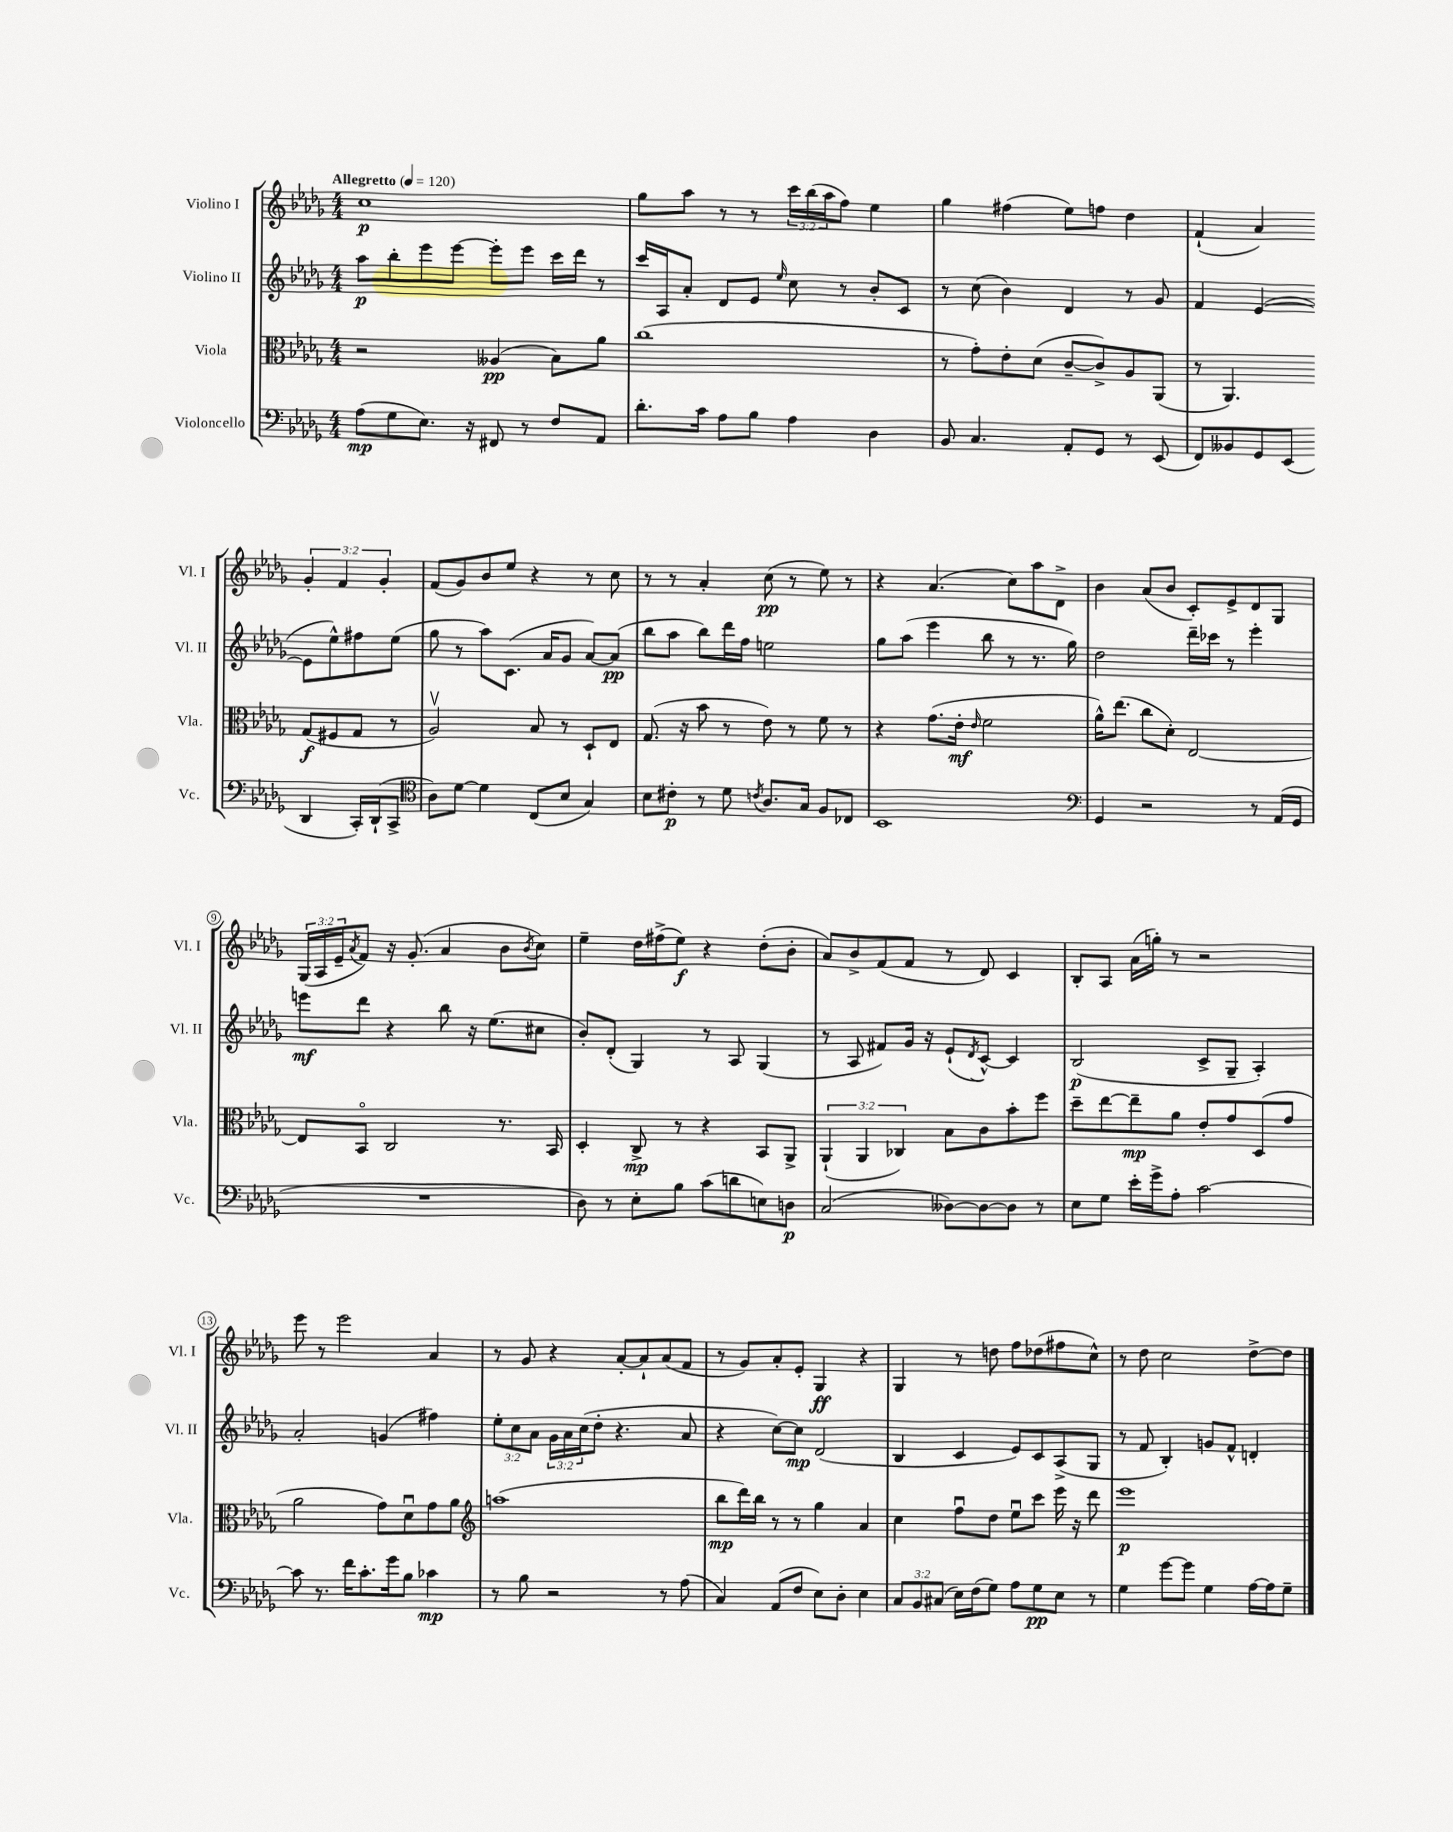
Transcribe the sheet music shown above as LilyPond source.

<<
\new StaffGroup <<
\new Staff = "s0" \with { instrumentName = "Violino I" shortInstrumentName = "Vl. I" } {
    \clef treble \key des \major \numericTimeSignature \time 4/4 \override Staff.TupletNumber.text = #tuplet-number::calc-fraction-text \tempo "Allegretto" 4 = 120
    c''1\p |
    ges''8 aes''8 r8 r8 \tuplet 3/2 { c'''16 bes''16( aes''16 } f''8) ees''4 |
    ges''4 fis''4( ees''8) f''8 des''4 |
    f'4-!( aes'4) \tuplet 3/2 { ges'4-. f'4 ges'4-. } |
    f'8( ges'8) bes'8 ees''8 r4 r8 c''8 |
    r8 r8 aes'4-. c''8\pp( r8 ees''8) r8 |
    r4 aes'4.( c''8) aes''8 des'8-> |
    bes'4 aes'8( bes'8 c'8-.) ees'8-> des'8 ges8 |
    \tuplet 3/2 { ges16( aes16 ees'16-- } \acciaccatura { aes'8 } f'8) r16 ges'8.-.( aes'4 bes'8 \acciaccatura { bes'8 } c''8) |
    ees''4-- des''16 fis''16->( ees''8\f) r4 des''8-.( bes'8-. |
    aes'8) bes'8-> f'8( f'8 r8 des'8) c'4 |
    bes8-. aes8 aes'16( g''16-.) r8 r2 |
    ees'''8 r8 ees'''2 aes'4 |
    r8 ges'8 r4 aes'8~-. aes'8-! aes'8( f'8 |
    r8 ges'8) aes'8-. ees'8-. ges4\ff r4 |
    ges4 r8 d''8 f''8 des''8( fis''8 c''8-^) |
    r8 des''8 c''2 des''8~-> des''8 \bar "|." |
}
\new Staff = "s1" \with { instrumentName = "Violino II" shortInstrumentName = "Vl. II" } {
    \clef treble \key des \major \numericTimeSignature \time 4/4 \override Staff.TupletNumber.text = #tuplet-number::calc-fraction-text
    aes''8\p bes''8-. ees'''8 ees'''8~ ees'''8-. ees'''8 c'''16 des'''16 r8 |
    c'''16 aes16 aes'8-. des'8 ees'8 \grace { ees''16 } c''8 r8 bes'8-. c'8 |
    r8 c''8( bes'4) des'4 r8 ges'8 |
    f'4 ees'4~( ees'8 ees''8-^) fis''8 ees''8( |
    ges''8 r8 aes''8) c'8.( aes'16 ges'8 aes'8~) aes'8\pp( |
    bes''8 aes''8 bes''8) des'''16 f''16 e''2 |
    ges''8 aes''8( ees'''4 bes''8 r8 r8. ges''16) |
    des''2 des'''16-- ces'''16 r8 ees'''4-. |
    e'''8\mf des'''8 r4 bes''8 r16 ees''8.( cis''8 |
    bes'8-.) des'8-.( ges4) r8 aes8 ges4( |
    r8 aes8 fis'8) ges'16 r16 ees'8-!( \acciaccatura { des'8 } c'8~-^) c'4 |
    bes2\p( c'8-> ges8-- aes4-.) |
    aes'2-. g'4( fis''4) |
    \tuplet 3/2 { ees''8-. c''8 aes'8 } \tuplet 3/2 { ges'16 aes'16 c''16( } des''8-. r4. aes'8 |
    r4 c''8~) c''8\mp des'2( |
    bes4 c'4 ees'8) c'8 aes8->( ges8 |
    r8 f'8 bes4-.) g'8 f'8-^ d'4-. \bar "|." |
}
\new Staff = "s2" \with { instrumentName = "Viola" shortInstrumentName = "Vla." } {
    \clef alto \key des \major \numericTimeSignature \time 4/4 \override Staff.TupletNumber.text = #tuplet-number::calc-fraction-text
    r2 aeses4\pp( bes8) aes'8 |
    c''1( |
    r8 ges'8-.) ees'8-. des'8( c'8~-- c'8->) aes8 aes,8( |
    r8 aes,4.) ges8\f( fis8 ges8 r8 |
    aes2\upbow) bes8 r8 des8-! ees8 |
    ges8.( r16 bes'8 r8 ees'8) r8 f'8 r8 |
    r4 ges'8.( ees'16-.\mf \grace { ees'16 } f'2 |
    aes'16-^) ees''8.( c''8 des'8-.) ees2~ |
    ees8 bes,8\flageolet c2 r8. bes,16 |
    des4-. c8->\mp r8 r4 bes,8 aes,8-> |
    \tuplet 3/2 { aes,4-!( aes,4 ces4) } bes8 c'8 bes'8-. f''8 |
    des''8-- ees''8~ ees''8--\mp aes'8 ees'8-. ges'8 des8( ges'8 |
    aes'2 ges'8) des'8\downbow ges'8 aes'8 |
    \clef treble a''1( |
    bes''8\mp des'''16) bes''16 r8 r8 ges''4 aes'4 |
    c''4 f''8\downbow des''8 ees''8\downbow c'''8 ees'''16 r16 des'''8 |
    ees'''1\p \bar "|." |
}
\new Staff = "s3" \with { instrumentName = "Violoncello" shortInstrumentName = "Vc." } {
    \clef bass \key des \major \numericTimeSignature \time 4/4 \override Staff.TupletNumber.text = #tuplet-number::calc-fraction-text
    aes8\mp( ges8 ees8.) r16 fis,8 r8 f8 aes,8 |
    des'8.-. c'16 aes8 bes8 aes4 des4 |
    bes,8 c4. aes,8-. ges,8 r8 ees,8( |
    f,8) beses,8 ges,8 ees,8( des,4 c,16-.) des,16-!( c,8-> |
    \clef tenor aes8) des'8~ des'4 c8( bes8 ges4) |
    bes8 cis'8-.\p r8 des'8 \acciaccatura { c'8 } aes8. ges16 f8 ces8 |
    bes,1 |
    \clef bass ges,4 r2 r8 aes,16( ges,16 |
    R1 |
    des8) r8 ees8-. bes8 c'8( d'8 e8) d8\p |
    c2( deses8~) deses8~ deses8 r8 |
    ees8 ges8 ees'16-. ges'16-> aes8-. c'2~ |
    c'8 r8. f'16 c'8.-. ges'16 bes8 ces'4\mp |
    r8 bes8 r2 r8 aes8( |
    c4) aes,8( f8 ees8) des8-. ees4 |
    \tuplet 3/2 { c8 bes,8 cis8( } ees16) f16( ges8) aes8 ges8\pp ees8 r8 |
    ges4 ges'8~ ges'8 ges4 aes16~ aes16 ges8-- \bar "|." |
}
>>
>>
\layout { \context { \Score \override BarNumber.stencil = #(make-stencil-circler 0.1 0.3 ly:text-interface::print) } }
